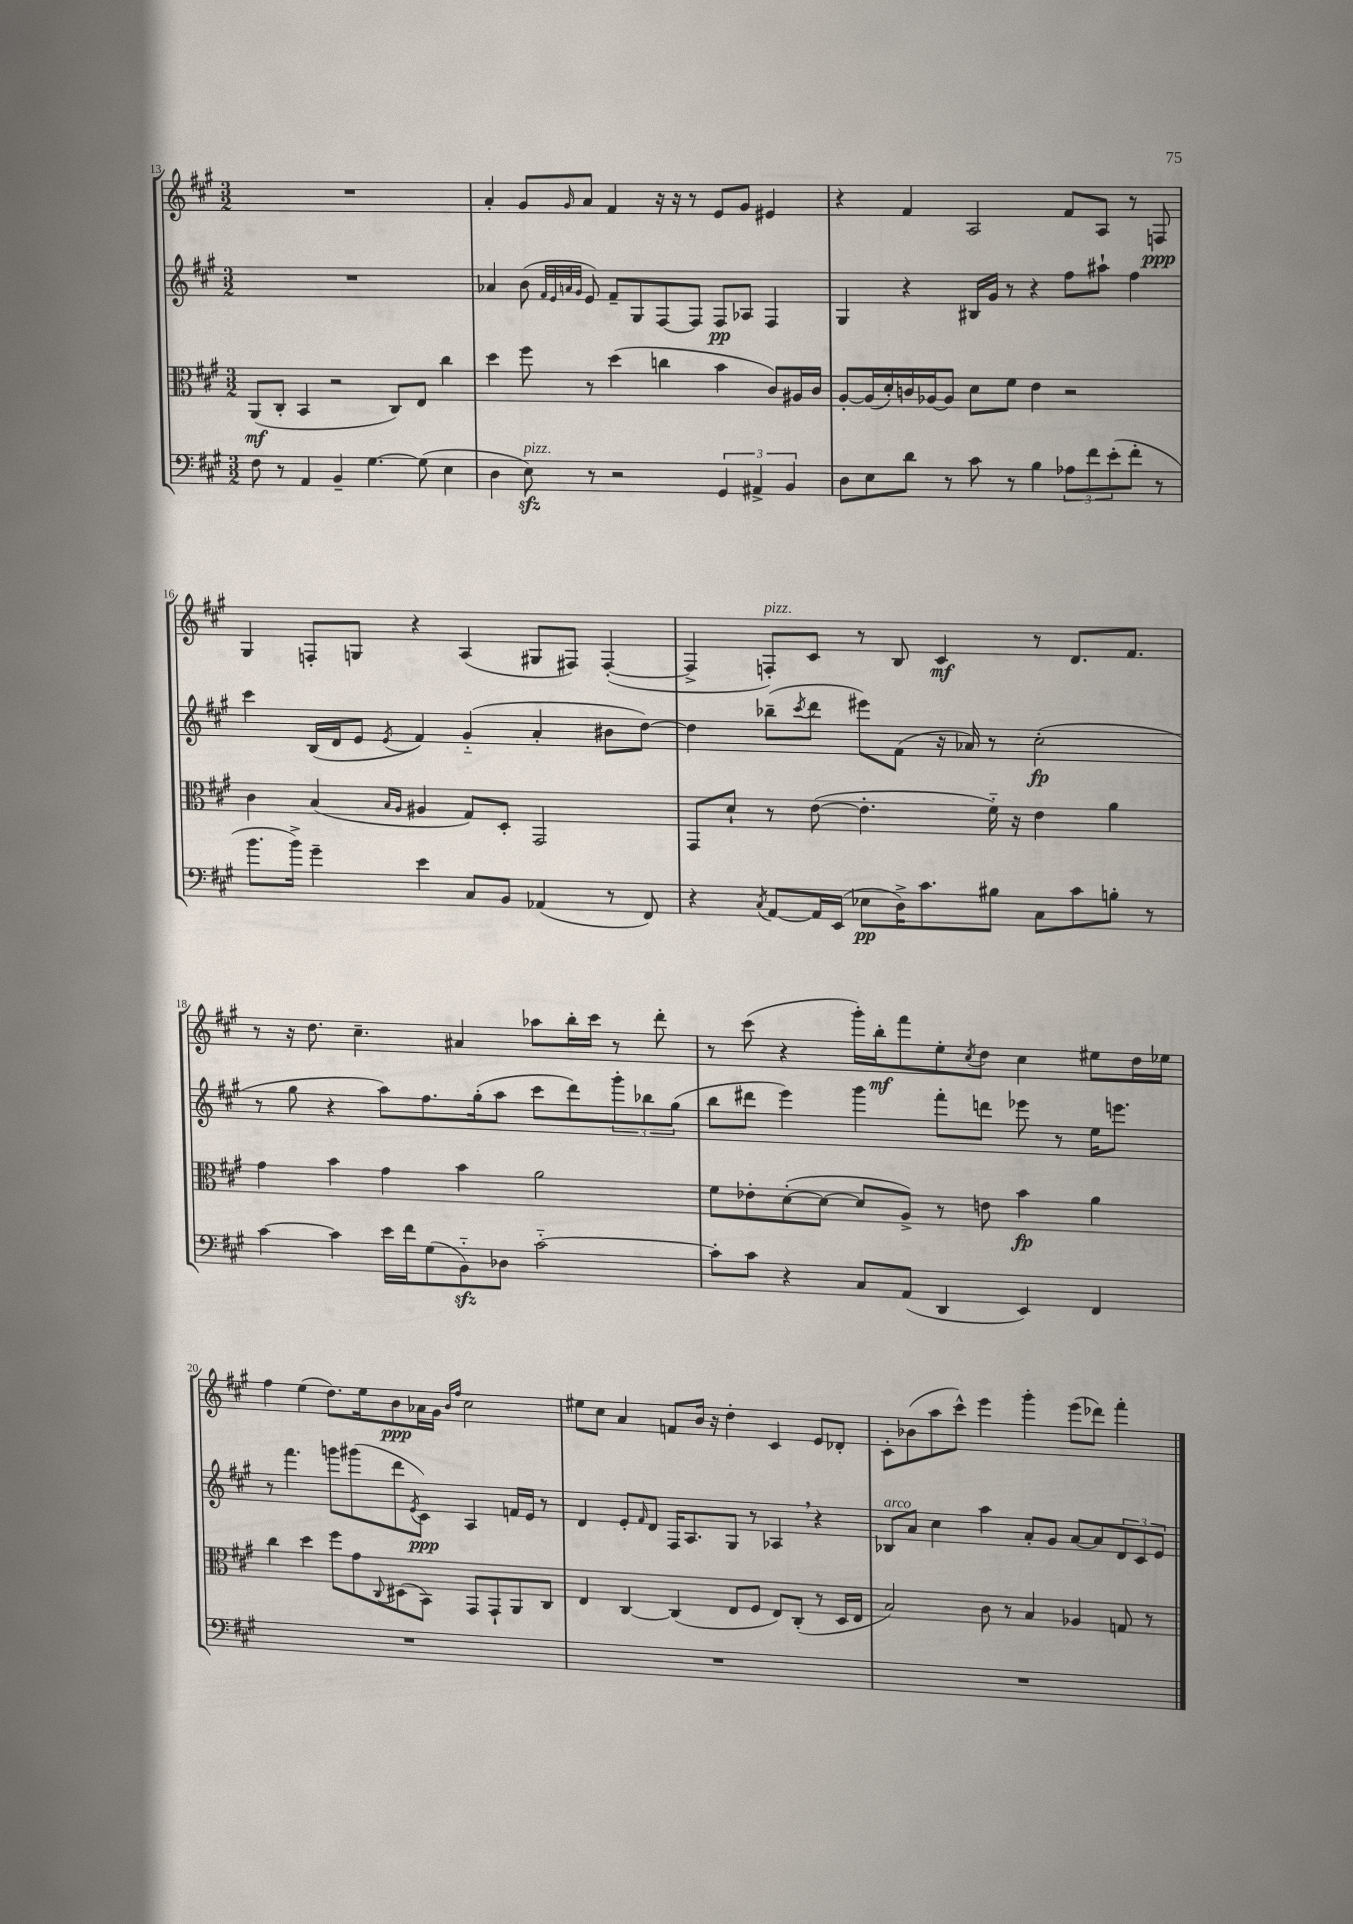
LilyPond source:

<<
\new StaffGroup <<
\new Staff = "s0" {
    \clef treble \key a \major \numericTimeSignature \time 3/2
    R1. |
    a'4-. gis'8 \grace { gis'16 } a'8 fis'4 r16 r16 r8 e'8 gis'8 eis'4 |
    r4 fis'4 a2 fis'8 a8 r8 f8\ppp |
    gis4 f8-. g8 r4 a4( gis8 fis8) fis4~-.( |
    fis4-> f8-.^\markup { \italic "pizz." }) cis'8 r8 b8 cis'4\mf r8 d'8. fis'8. |
    r8 r16 d''8. cis''4.-- ais'4 aes''8 b''16-. cis'''16 r8 d'''8-. |
    r8 cis'''8( r4 gis'''16-.) b''16-.\mf fis'''8 e''8-. \acciaccatura { cis''8 } d''8 cis''4 eis''8 d''16 ees''16 |
    fis''4 e''4( d''8.) e''16 b'8\ppp aes'16 gis'16 \grace { b'16 fis''16 } cis''2 |
    eis''8 cis''8 a'4 f'8 b'16 r16 d''4-. cis'4 e'8 des'8-. |
    cis'8-. bes'8( a''8 cis'''8-^) e'''4 gis'''4-. e'''8( des'''8) fis'''4-. \bar "|." |
}
\new Staff = "s1" {
    \clef treble \key a \major \numericTimeSignature \time 3/2
    R1. |
    aes'4 b'8( \grace { fis'32 e'32 a'32 gis'32 } e'8) fis'8-- gis8 fis8~ fis8 fis8\pp aes8 fis4 |
    gis4 r4 bis16 gis'16 r8 r4 fis''8 ais''8-! fis''4 |
    cis'''4 b16( d'16 e'8 \acciaccatura { e'8 } fis'4) gis'4-_( a'4-. bis'8 d''8~) |
    d''4 bes''8--( \acciaccatura { cis'''8 } d'''8 eis'''8) fis'8( r16 aes'16) r8 cis''2-.\fp( |
    r8 gis''8 r4 a''8) fis''8. gis''16-.( a''8 cis'''8 d'''8) \tuplet 3/2 { gis'''8-. bes''8 gis''8( } |
    b''8 dis'''8 e'''4) gis'''4 fis'''8-. d'''8 ees'''8 r8 e''16 e'''8. |
    r8 fis'''4. g'''8 gis'''8( d'''8 \acciaccatura { e'8 } cis'8\ppp) a4 f'16 e'16 r8 |
    d'4 e'8-. \grace { fis'16 } d'8 fis16 a8. gis8 r8 aes4 \breathe r4 |
    bes8^\markup { \italic "arco" } a'8 cis''4 a''4 a'8-. gis'8 a'8~ a'8 \tuplet 3/2 { d'8 cis'8 e'8 } \bar "|." |
}
\new Staff = "s2" {
    \clef alto \key a \major \numericTimeSignature \time 3/2
    a,8\mf( cis8-. b,4 r2 cis8) e8 cis''4 |
    d''4 fis''8 r8 d''4( c''4 b'4 cis'8) ais16 cis'16 |
    a8~-. a16( d'16-.) c'16 aes16~ aes8 d'8 fis'8 e'4 r2 |
    cis'4 b4( \grace { b16 a16 } ais4 gis8) d8-. gis,2 |
    gis,8 d'8-! r8 e'8~( e'4.-. fis'16-_) r16 e'4 a'4 |
    gis'4 b'4 gis'4 b'4 a'2 |
    fis'8 ees'8-. d'8~-.( d'8~ d'8 a8->) r8 e'8 b'4\fp a'4 |
    cis''4 d''4 fis''8 gis'8 \appoggiatura { cis8 } dis8( b,8) gis,8 gis,8-! a,8 cis8 |
    e4 cis4~ cis4( e8 fis8 e8) cis8-.( r8 d16 e16 |
    b2) cis'8 r8 b4 aes4 g8 r8 \bar "|." |
}
\new Staff = "s3" {
    \clef bass \key a \major \numericTimeSignature \time 3/2
    fis8 r8 a,4 b,4-- gis4.~ gis8( e4 |
    d4 e8\sfz^\markup { \italic "pizz." }) r8 r2 \tuplet 3/2 { gis,4 ais,4-> b,4 } |
    d8 e8 d'8 r8 cis'8 r8 b4 \tuplet 3/2 { aes8 fis'8 e'8-.( } fis'8-. r8 |
    b'8. b'16->) gis'4-- e'4 cis8 b,8 aes,4( r8 fis,8) |
    r4 \acciaccatura { cis8 } a,8~ a,16 e,16( ees8\pp d16->) cis'8. bis8 cis8 cis'8 b8-. r8 |
    cis'4~ cis'4 e'16 fis'16 gis8( b,8-_\sfz) des8 cis'2~-_ |
    cis'8-. cis'8 r4 cis8 a,8( d,4 e,4) fis,4 |
    R1. |
    R1. |
    R1. \bar "|." |
}
>>
>>
\layout { \context { \Score currentBarNumber = #13 } }
